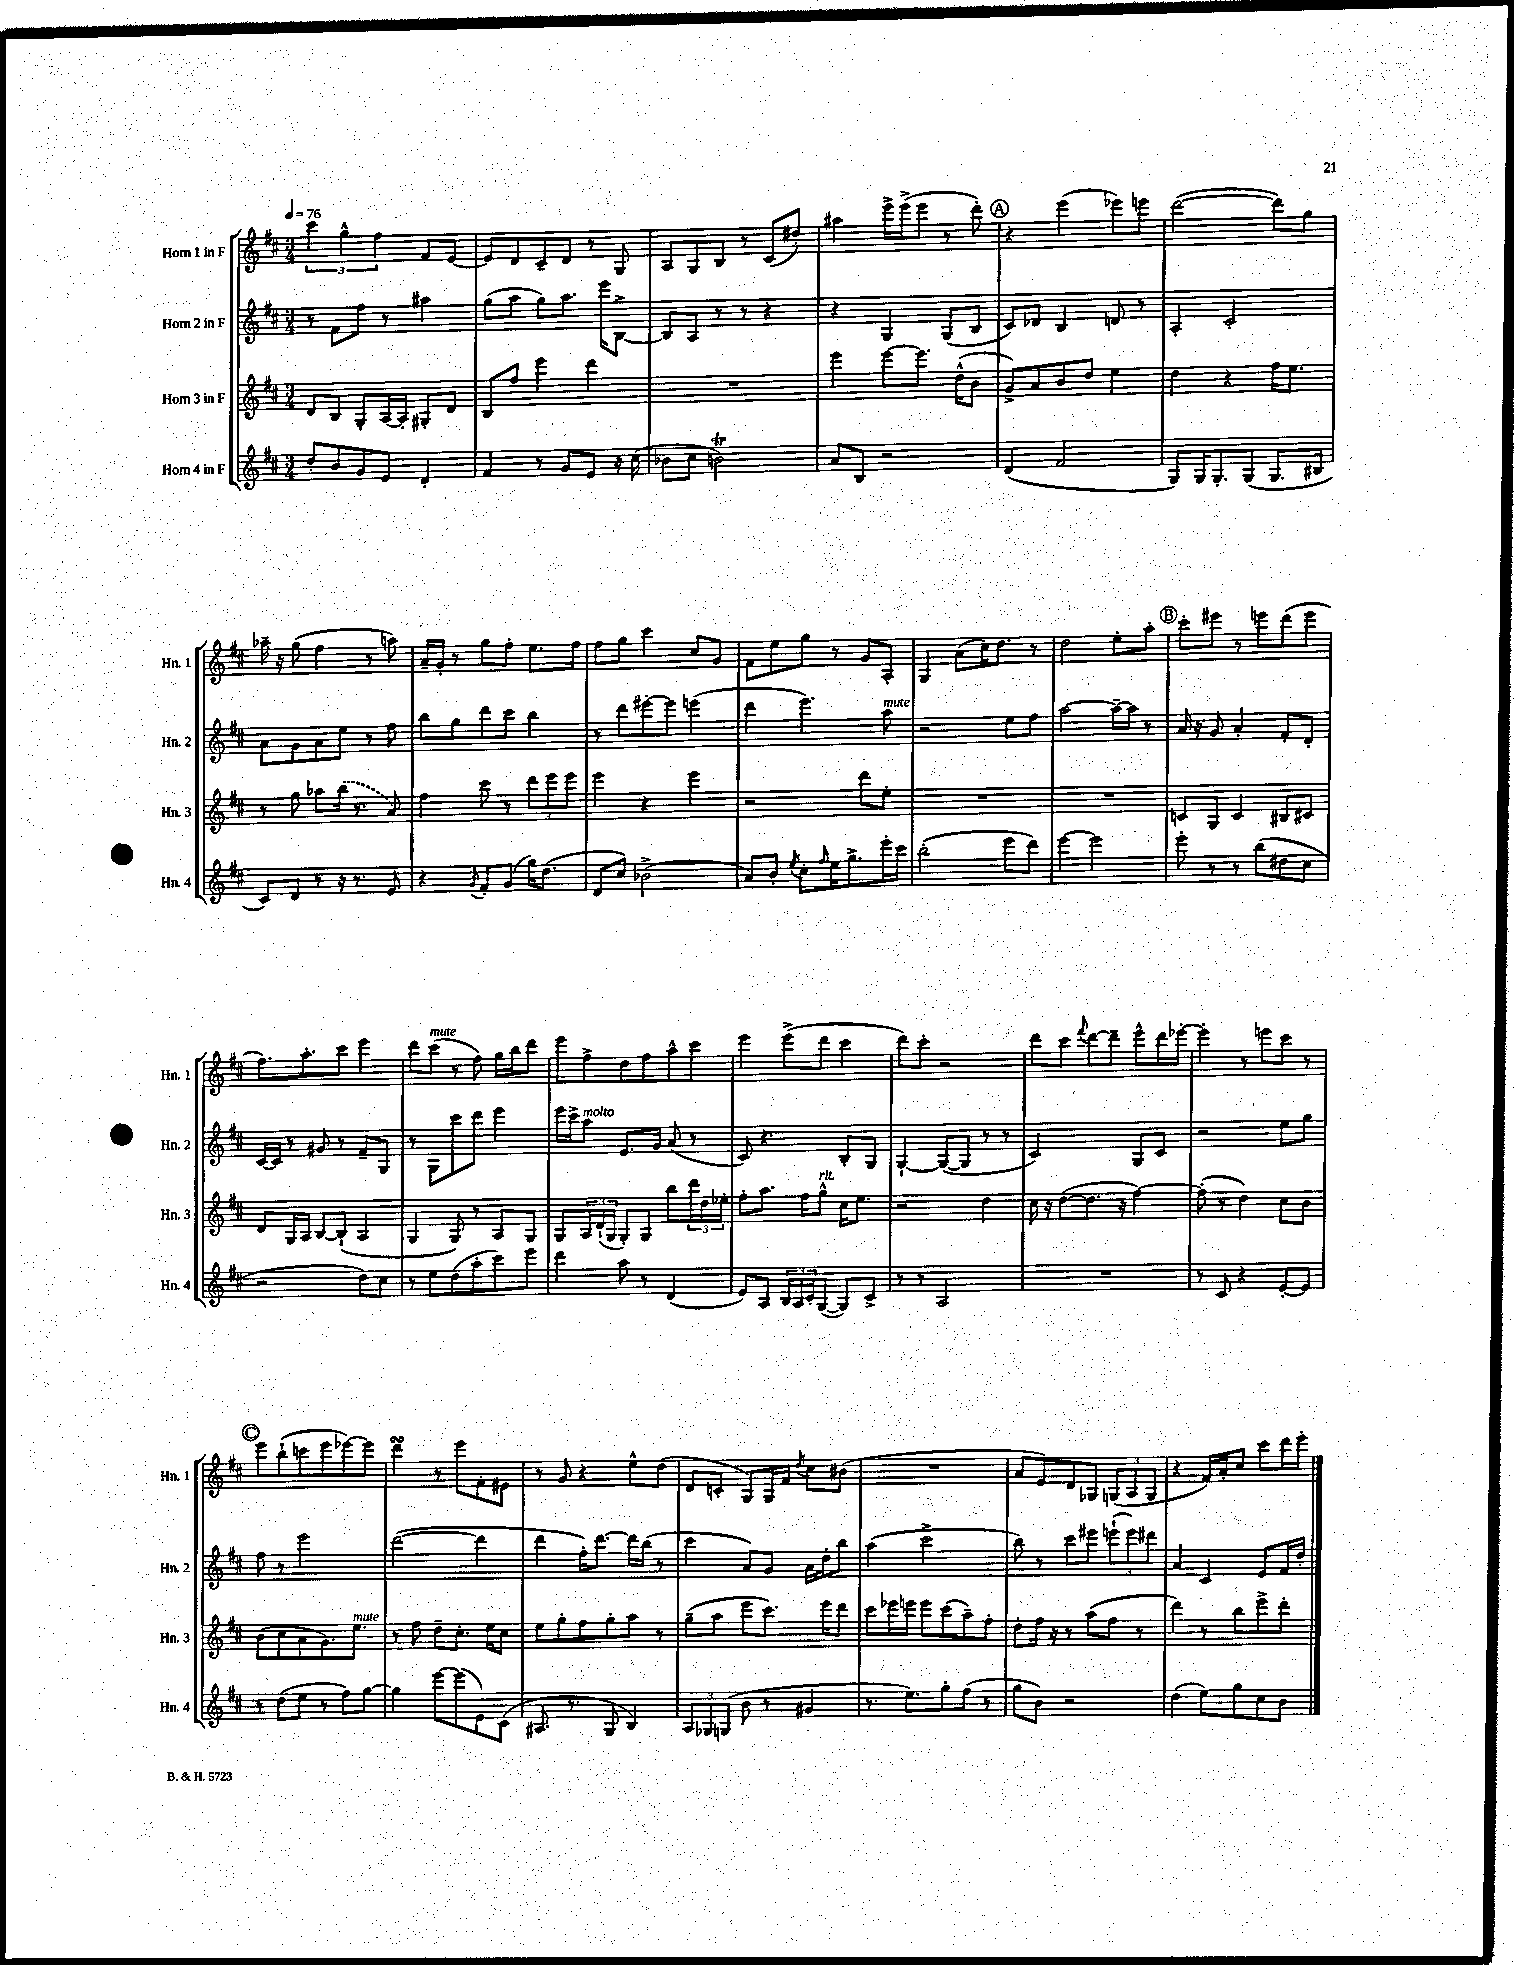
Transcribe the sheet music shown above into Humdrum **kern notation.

**kern	**kern	**kern	**kern
*staff4	*staff3	*staff2	*staff1
*clefG2	*clefG2	*clefG2	*clefG2
*k[f#c#]	*k[f#c#]	*k[f#c#]	*k[f#c#]
*M3/4	*M3/4	*M3/4	*M3/4
*MM76	*MM76	*MM76	*MM76
8dd'	8d	8r	6ccc#
8b	8B	8f#	.
.	.	.	6gg^^
8g	8G'	8ff#	.
.	.	.	6ff#
8e	[16A	8r	.
.	16A']	.	.
4d'	8G#'	4aa#	8f#
.	8d	.	[8e
=	=	=	=
4f#	8B	(8gg	8e]
.	8ff#	8aa	8d
8r	4eee	8gg)	8c#~
8g	.	8.aa	8d
8e	4ddd	.	8r
.	.	16eee	.
16r	.	[8B^	8G
(16cc#	.	.	.
=	=	=	=
8b-	2.r	8B]	8A
8cc#	.	8A	8G
2b)	.	8r	8B
.	.	8r	8r
.	.	4r	(8c#
.	.	.	8dd#')
=	=	=	=
8a	4eee	4r	4aa#
8B	.	.	.
2r	[8eee	4G	16eee^
.	.	.	(16eee^
.	8.eee]	.	8eee
.	.	(8G	8r
.	(16dd^^	.	.
.	8b	8B	8ddd')
=	=	=	=
(4d	8g^)	8c#)	4r
.	8a	8d-	.
2f#	8b	4B	(4eee
.	8dd	.	.
.	4ee	8d	8eee-)
.	.	8r	8eee
=	=	=	=
8G)	4dd	4A'	([2ddd
16G	.	.	.
8.G'	.	.	.
.	4r	2c#'	.
(8G	.	.	.
8.G	16ff#	.	8ddd])
.	8.ee	.	.
.	.	.	8gg
16B#	.	.	.
=	=	=	=
8c#)	8r	8a	16aa-~
.	.	.	16r
8d	8gg	8g	(8gg
8r	8aa-	8a	4ff#
16r	(16bb	8ee	.
8.r	8.r	.	.
.	.	8r	8r
8e	8a)	8ff#	8aa)
=	=	=	=
4r	4ff#	8bb	16a~
.	.	.	16g'
.	.	8gg	8r
8qg	.	.	.
8f#'	8ccc#	8ddd	8gg
(8g	8r	8ccc#	8ff#'
16gg)	12ddd	4bb	8.ee
(8.dd	.	.	.
.	12eee	.	.
.	12eee	.	.
.	.	.	16ff#
=	=	=	=
8d	4eee	8r	8ff#
8cc#)	.	8ddd	8gg
(2b-^	4r	[8eee#'	4ccc#
.	.	8eee#]	.
.	4eee	(4eee	8cc#
.	.	.	8g
=	=	=	=
8a)	2r	4ddd	8f#
8b'	.	.	8ee
8qee	.	.	.
8cc#'	.	4.eee)	8gg
16qqff#	.	.	.
16ee	.	.	8r
8.gg^	.	.	.
.	8ddd	.	8g
16eee'	8ee'	8aa	8A'
16ccc#	.	.	.
=	=	=	=
(2bb'	2.r	2r	4G
.	.	.	(8a
.	.	.	16cc#)
.	.	.	8.dd
8eee	.	8ee	.
8ddd)	.	8ff#	8r
=	=	=	=
[4eee	2.r	[2aa	2dd
2eee]	.	.	.
.	.	16aa~_	8ee'
.	.	16aa]	.
.	.	8r	8aa'
=	=	=	=
8eee'	8c	16a	8ccc#'
.	.	16r	.
8r	8G	8g	8eee#
8r	4c	4a'	8r
(8bb	.	.	8eee
8dd#	8B#	8f#'	(8ddd
8cc#	8c#	8d'	8eee
=	=	=	=
2r	8d	[16c#	8.ff#)
.	.	16c#]	.
.	16G	8r	.
.	16A	.	8.aa'
.	[8B	8g#	.
.	(8B`]	8r	8ccc#
8dd)	4A	8f#~	4eee
8cc#	.	8G	.
=	=	=	=
8r	4G	8r	8ddd
8ee	.	8G	(8ccc#
(8dd	8G)	8ccc#	8r
8aa'	8r	8ddd	8ff#)
8ccc#)	8A	4eee	16gg
.	.	.	16bb
8eee	8G	.	8ddd
=	=	=	=
4ddd	8G	16eee	8eee
.	.	16ccc#^	.
.	24A	8aa	8ff#^
.	(24d`	.	.
.	24G	.	.
8aa	8G')	8.e	8dd
8r	8G	.	8ff#
.	.	16g	.
(4d	8bb	(8a	8aa^^
.	24ddd	8r	8ccc#
.	24dd	.	.
.	24ee-'	.	.
=	=	=	=
8e)	8ff#'	8c#)	4eee
8A	8.aa	4.r	.
24B	.	.	(8eee^
24A	.	.	.
.	16ff#	.	.
24c#'	.	.	.
([8G	8gg^^	.	8ddd
8G])	16cc#	8B'	4ccc#
.	8.ee	.	.
8c#^	.	8G	.
=	=	=	=
8r	2r	[4G`	8ddd)
8r	.	.	8ccc#'
2A	.	(8G_	2r
.	.	8G]	.
.	4dd	8r	.
.	.	8r	.
=	=	=	=
2.r	16cc#	2c#)	8ddd
.	16r	.	.
.	([8dd	.	8ccc#
.	.	.	8qqfff#
.	8.dd]	.	[8ddd
.	.	.	8ddd~]
.	16r	.	.
.	[4ff#)	8G	8eee^^
.	.	8c#	16ddd
.	.	.	[16eee-'
=	=	=	=
8r	(8ff#']	2r	4eee-']
8c#	8r	.	.
4r	4dd)	.	8r
.	.	.	8eee
[8e'	8cc#	8ee	8ccc#
8e]	8b	8gg	8r
=	=	=	=
8r	(8b	8ff#	8eee
(8dd	8cc#	8r	(8bb`
8ee	8a	2eee	8ccc
8r	8.g)	.	8eee
8ff#)	.	.	[8eee-)
.	8.ee	.	.
[8gg	.	.	8eee-]
=	=	=	=
4gg]	8r	([2ddd	4ddd
.	8ff#	.	.
[8eee	8dd~	.	8r
(8eee]	8.cc#'	.	8eee
8e)	.	4ddd]	8f#'
.	16ee	.	.
(8c#	8cc#	.	8e#
=	=	=	=
8.A#	8ee	4ddd	8r
.	8gg'	.	8g
8.r	.	.	.
.	8ff#	16ff#')	4r
.	.	[8.ddd	.
8G	8gg'	.	.
4B)	8aa	16ddd]	8ee^^
.	.	(16bb	.
.	8r	8r	(8dd
=	=	=	=
12A	(8gg~	4ccc#	8d
12G-	.	.	.
.	8aa	.	8c'
(12G	.	.	.
8b	8eee	8a)	8G)
8r	8.ccc#)	8g	16G
.	.	.	16f#
.	.	.	8qdd
4g#	.	16a	8cc#
.	16eee	16dd'	.
.	8ddd	8bb	(8b#
=	=	=	=
8.r	8ccc#	(4aa	2.r
.	16eee-	.	.
8.ee)	16eee	.	.
.	8eee	2ccc#^	.
8gg'	(8ccc#	.	.
(8ff#	8aa~)	.	.
8r	8ff#'	.	.
=	=	=	=
8gg	8dd'	8bb)	8a
8b)	16ff#	8r	8e)
.	16r	.	.
2r	8r	8ccc#	8d
.	(8aa	8eee#	8G-
.	8ff#	(12eee`	(12G
.	.	12eee)	12A
.	8r	.	.
.	.	12ddd#	12G
=	=	=	=
(4dd	4ddd)	4a	4r
8ee)	8r	4c#	16f#)
.	.	.	16a'
8gg	8bb	.	8cc#
8cc#	8eee^	8e	8ccc#
8b	8ddd'	16f#	16ddd
.	.	16dd'	16eee'
==	==	==	==
*-	*-	*-	*-
